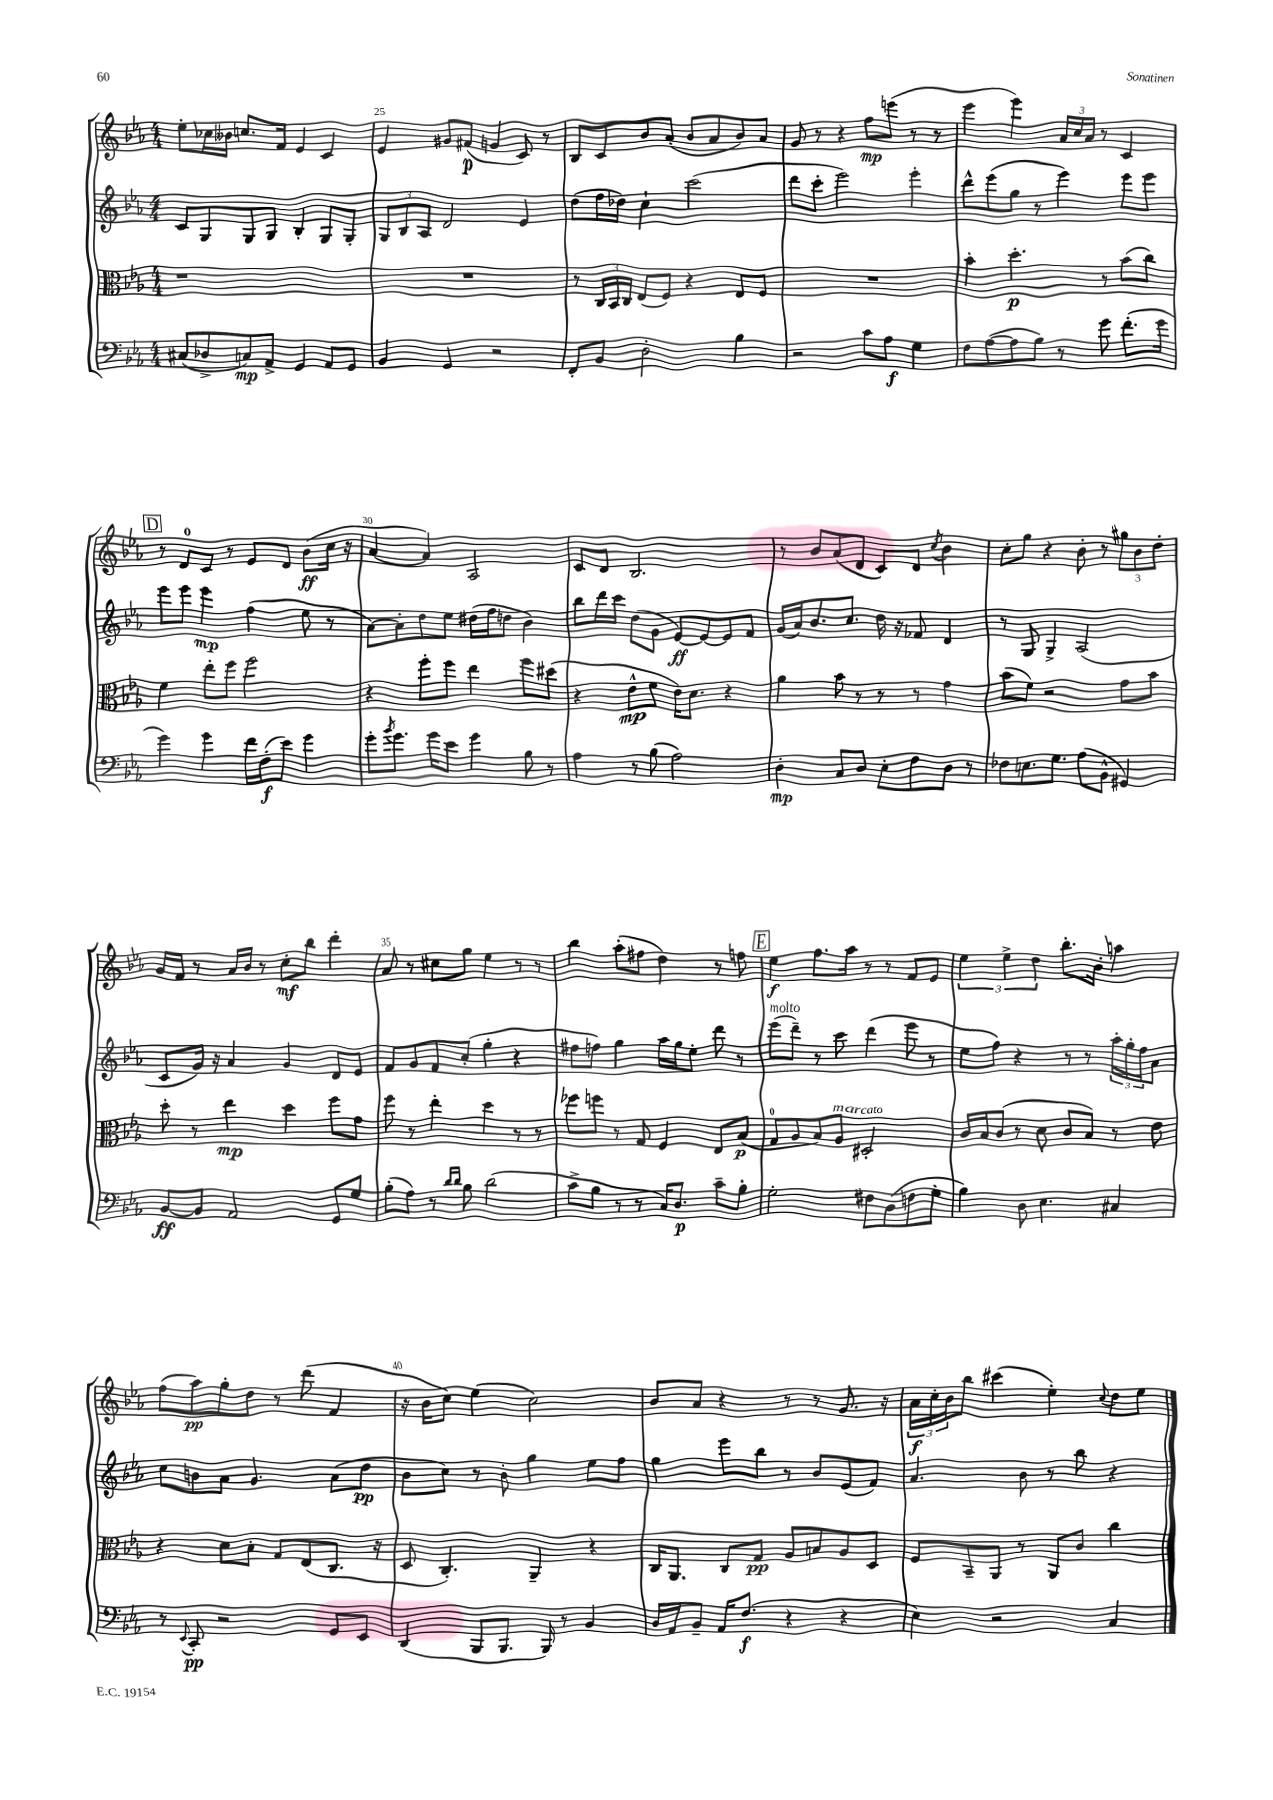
<<
\new StaffGroup <<
\new Staff = "s0" {
    \clef treble \key ees \major \numericTimeSignature \time 4/4
    ees''8-. ces''16 beses'16 c''8. f'16 ees'4 c'4 |
    ees'4 gis'8 fis'8\p( g'4 c'8) r8 |
    bes8 c'8 bes'8 aes'8-.( bes'8 aes'8 bes'8) aes'8 |
    g'8 r8 r4 f''8\mp e'''8( r8 r8 |
    ees'''4 ees'''4) \tuplet 3/2 { aes'16 c''16 aes'16 } r8 c'4 |
    \mark \markup { \box "D" } r8 d'8-0 c'8 r8 ees'8 d'8 bes'8\ff( c''16 r16 |
    aes'4~ aes'4) aes2 |
    c'8 d'8 bes2. |
    r8 bes'8 aes'8( d'8 c'8) d'8 \acciaccatura { c''8 } bes'4 |
    c''8-. g''8 r4 bes'8-. r8 \tuplet 3/2 { gis''8 bes'8 d''8-. } |
    g'16 f'16 r8 aes'16 bes'16 r8 c''8-.\mf bes''8 d'''4-. |
    aes'8 r8 cis''8 g''8 ees''4 r8 r8 |
    bes''4 aes''8-.( fis''8 d''4) r8 f''8 |
    \mark \markup { \box "E" } ees''4\f f''8. aes''16 r8 r8 f'8 ees'8 |
    \tuplet 3/2 { ees''4 ees''4-> d''4 } bes''8.-. bes'16-. a''4 |
    f''8( aes''8\pp) g''8-. d''8 r8 d'''8( f'4 |
    r16 bes'16 c''8) ees''4( c''2) |
    bes'8 aes'8 r4 r8 r8 g'8. r16 |
    \tuplet 3/2 { aes'16\f c''16-. bes'16 } bes''8 cis'''4( ees''4-.) \appoggiatura { c''8 } d''8 ees''8 \bar "|." |
}
\new Staff = "s1" {
    \clef treble \key ees \major \numericTimeSignature \time 4/4
    c'8 g8 g8 g8 bes4-. g8 g8-. |
    \tuplet 3/2 { g8 bes8 aes8 } d'2 ees'4 |
    d''8( f''16 des''16) c''4-! c'''2( |
    d'''8 c'''8-. ees'''2) ees'''4-. |
    d'''8-^ ees'''8( g''8 r8 ees'''4) ees'''8 ees'''8 |
    \mark \markup { \box "D" } ees'''8 ees'''8 ees'''4\mp f''4( ees''8 r8 |
    aes'8~) aes'8-. d''8 ees''8 dis''16( f''16 d''8 bes'4) |
    bes''8 d'''16 c'''16 d''8( g'8 ees'8~\ff) ees'8~ ees'8 f'8 |
    g'16( aes'16) bes'8. c''8. d''16 r16 fes'8 d'4 |
    r8 g8 g4-> aes2( |
    c'8 g'16) r16 aes'4 g'4 d'8 ees'8 |
    f'8 g'8 f'8 c''8-.( g''4-. r4 |
    fis''8 f''8) g''4 aes''16 g''16 ees''8-. d'''8 r8 |
    \mark \markup { \box "E" } ees'''8^\markup { \italic "molto" }( d'''8--) r8 c'''8 d'''4( ees'''8 r8 |
    ees''8 f''8) r4 r8 r8 \tuplet 3/2 { aes''16-. g''16-. f''16 } aes'8 |
    c''8 b'8 aes'8 g'4. aes'8( d''8\pp |
    bes'8 c''8) r8 bes'8-. g''4 ees''8 f''8 |
    g''4 ees'''8 bes''8 r8 bes'8 ees'8( f'8) |
    aes'4. bes'8 r8 bes''8 r4 \bar "|." |
}
\new Staff = "s2" {
    \clef alto \key ees \major \numericTimeSignature \time 4/4
    r1 |
    R1 |
    r8 \tuplet 3/2 { c16 bes,16 c16 } ees8( f8) r4 ees8 f8 |
    R1 |
    bes'4-. d''4.-.\p r8 bes'8( c''8) |
    \mark \markup { \box "D" } f'4 ees''8-. f''8 f''2 |
    r4 f''8-. f''8 ees''4 f''8 dis''8( |
    r4 ees'8-^\mp f'8 ees'16) d'8. r4 |
    aes'4 bes'8 r8 r8 r8 g'4 |
    bes'8( f'8) r2 g'8 bes'8 |
    d''8-. r8 ees''4\mp d''4 f''8 g'8 |
    f''8 r8 ees''4-. d''4 r8 r8 |
    fes''8 f''8 r8 g8 f4 ees8 bes8\p( |
    \mark \markup { \box "E" } g8-0 aes8 bes8) aes8^\markup { \italic "marcato" } dis2-. |
    c'16 bes16 c'8( r8 d'8 c'8 bes8) r8 ees'8 |
    r4 d'8 bes8-. g8 ees8( c8. r16 |
    d8 c4.-.) aes,4-- r4 |
    c16 aes,8. c8 g8\pp aes8 b8 aes8 d8 |
    f8 bes,8-- aes,8 r8 aes,8 c'8 c''4 \bar "|." |
}
\new Staff = "s3" {
    \clef bass \key ees \major \numericTimeSignature \time 4/4
    cis8( des8-> c8\mp) aes,8-> g,4 aes,8 g,8 |
    bes,4 g,4 r2 |
    f,8-. bes,8 d2-. bes4 |
    r2 c'8 aes8\f g4 |
    f8 aes8~( aes8 bes8) r8 g'8 f'8.-.( g'16 |
    \mark \markup { \box "D" } g'4) g'4 f'16 f16-.\f( ees'8) g'4 |
    g'8-. \acciaccatura { bes'8 } g'8. g'16 ees'8 g'4 bes8 r8 |
    aes4 r8 bes8( aes2) |
    d4-.\mp c8 d8 ees8-. f8 d8 r8 |
    fes8 e8. g8. aes8( bes,8-^ gis,4) |
    bes,8~\ff bes,8 aes,2 g,8 g8 |
    bes8-.( aes8) r8 \grace { d'16 d'16 } bes8 d'2( |
    c'8-> bes8 r8 r8 c16) d8.\p c'8-- bes8-. |
    \mark \markup { \box "E" } g2-. fis8 d8( f8 g8-. |
    bes4) d8 ees4. cis4 |
    r8 \appoggiatura { ees,8 } c,8-.\pp r2 g,8 ees,8 |
    d,4( bes,,8 bes,,8. bes,,16) r8 bes,4 |
    d16 aes,16 bes,8-- aes,16 f8.\f( r4 r4 |
    ees4) r2 c4 \bar "|." |
}
>>
>>
\layout { \context { \Score currentBarNumber = #24 \override BarNumber.break-visibility = ##(#f #t #t) barNumberVisibility = #(every-nth-bar-number-visible 5) } }
